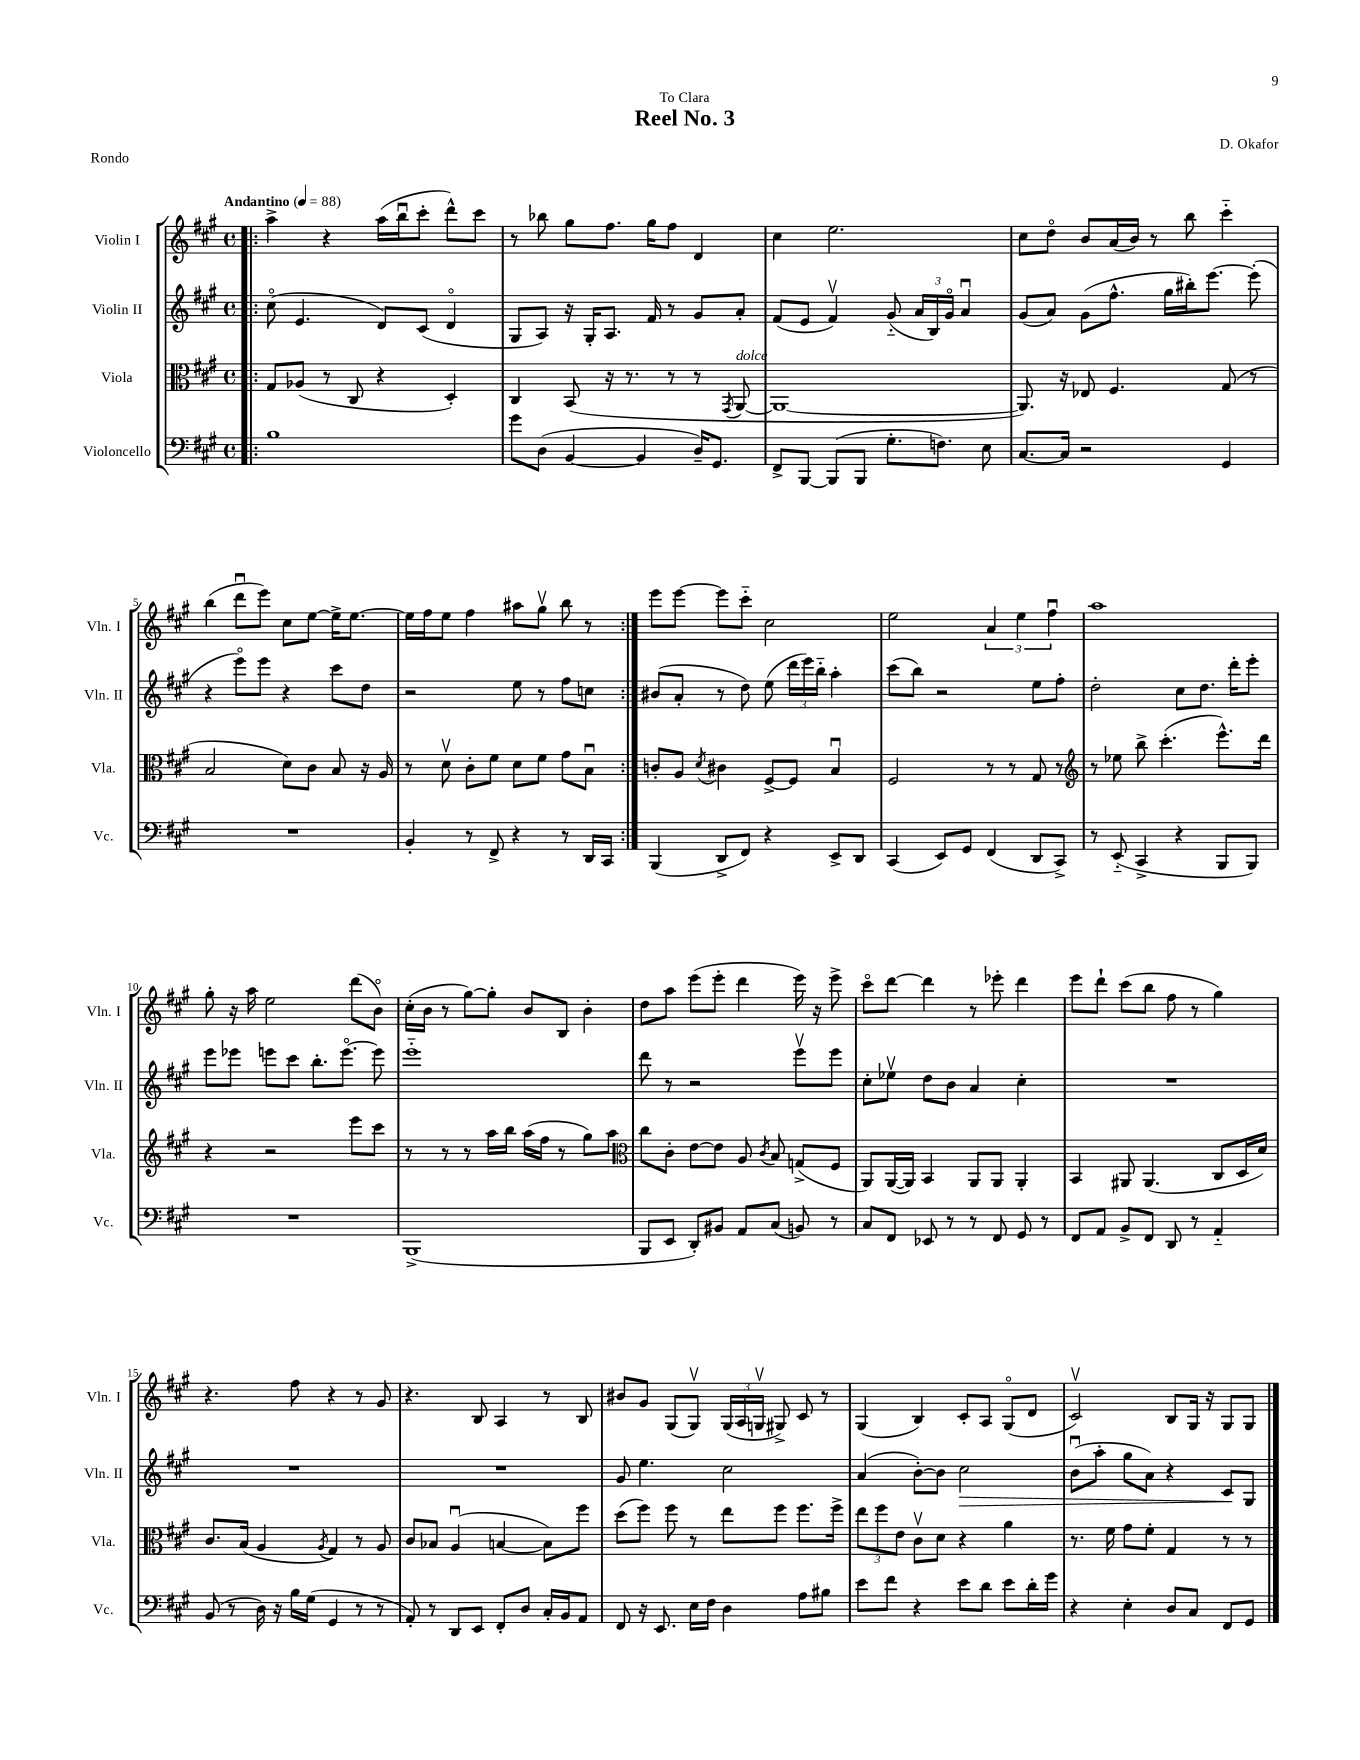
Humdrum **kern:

**kern	**kern	**kern	**dynam	**kern
*part4	*part3	*part2	*part2	*part1
*staff4	*staff3	*staff2	*staff2	*staff1
*I"Violoncello	*I"Viola	*I"Violin II	*	*I"Violin I
*I'Vc.	*I'Vla.	*I'Vln. II	*	*I'Vln. I
*clefF4	*clefC3	*clefG2	*	*clefG2
*k[f#c#g#]	*k[f#c#g#]	*k[f#c#g#]	*	*k[f#c#g#]
*M4/4	*M4/4	*M4/4	*	*M4/4
*met(c)	*met(c)	*met(c)	*	*met(c)
*MM88	*MM88	*MM88	*	*MM88
=1!|:	=1!|:	=1!|:	=1!|:	=1!|:
!	!	!	!	!LO:TX:a:B:t=Andantino
1B	8G#/L	(8cc#\	.	4aa^\
.	(8A-X/J	4.e/	.	.
.	8r	.	.	4r
.	8C#/	.	.	.
.	4r	8d/L)	.	(16aa\LL
.	.	.	.	16bbu\J
.	.	(8c#/J	.	8ccc#'\J
.	4D'/)	4d/	.	8ddd^^\L)
.	.	.	.	8ccc#\J
=2	=2	=2	=2	=2
8g#\L	4C#/	8G#/L	.	8r
(8D\J	.	8A/J)	.	8bb-X\
[4BB/	(8BB/	16r	.	8gg#\L
.	.	16G#'/KL	.	.
.	16r	8.A/J	.	8.ff#\J
.	8.r	.	.	.
4BB/]	.	.	.	.
.	.	16f#/	.	16gg#\KL
.	8r	8r	.	8ff#\J
16D~/KL)	8r	8g#/L	.	4d/
8.GG#/J	.	.	.	.
.	8qGG#/	.	.	.
!	!LO:TX:a:i:t=dolce	!	!	!
.	[8AA/	8a'/J	.	.
=3	=3	=3	=3	=3
8FF#^/L	1AA_	(8f#/L	.	4cc#\
[8BBB/J	.	8e/J	.	.
(8BBB/L]	.	4f#v/)	.	2.ee\
8BBB/J	.	.	.	.
8.G#'\L	.	(8g#/	.	.
.	.	24a/LL	.	.
.	.	24B/)	.	.
8.Fn\J)	.	.	.	.
.	.	24g#/JJ	.	.
.	.	4au/	.	.
8E\	.	.	.	.
=4	=4	=4	=4	=4
[8.C#/L	8.AA/])	(8g#/L	.	8cc#\L
.	.	8a/J)	.	8dd\J
16C#/Jk]	16r	.	.	.
2r	8E-X/	(8g#\L	.	8b/L
.	4.F#/	8.ff#^^\J	.	(16a/L
.	.	.	.	16b/JJ)
.	.	.	.	8r
.	.	16gg#\LL	.	.
.	.	16bb#X'\J)	.	8bb\
.	.	[8.eee\J	.	.
4GG#/	(8G#/	.	.	4ccc#\
.	8r	(8eee'\]	.	.
!!LO:LB:g=z
=5	=5	=5	=5	=5
1r	2B/	4r	.	(4bb\
.	.	8eee\L)	.	8dddu\L
.	.	8eee\J	.	8eee\J)
.	8d\L)	4r	.	8cc#\L
.	8c#\J	.	.	[8ee\J
.	8B/	8ccc#\L	.	16ee^\KL]
.	.	.	.	[8.ee\J
.	16r	8dd\J	.	.
.	16A/	.	.	.
=6	=6	=6	=6	=6
4BB'/	8r	2r	.	16ee\LL]
.	.	.	.	16ff#\J
.	8dv\	.	.	8ee\J
8r	8c#'\L	.	.	4ff#\
8FF#^/	8f#\J	.	.	.
4r	8d\L	8ee\	.	8aa#X\L
.	8f#\J	8r	.	8gg#v\J
8r	8g#\L	8ff#\L	.	8bb\
16DD/LL	8Bu\J	8ccn\J	.	8r
16CC#/JJ	.	.	.	.
=7:|!	=7:|!	=7:|!	=7:|!	=7:|!
(4BBB/	8cn'/L	(8b#X/L	.	8eee\L
.	8A/J	8a'/J	.	[8eee\J
.	8qd/	.	.	.
8DD^/L	4c#X\	8r	.	8eee\L]
8FF#/J)	.	8dd\)	.	8ccc#\J
4r	[8F#^/L	(8ee\	.	2cc#\
.	8F#/J]	24ddd\LL	.	.
.	.	24eee\)	.	.
.	.	24bb\JJ	.	.
8EE^/L	4Bu/	4aa'\	.	.
8DD/J	.	.	.	.
=8	=8	=8	=8	=8
(4CC#/	2F#/	(8ccc#\L	.	2ee\
.	.	8bb\J)	.	.
8EE/L)	.	2r	.	.
8GG#/J	.	.	.	.
(4FF#/	8r	.	.	6a/
.	8r	.	.	.
.	.	.	.	6ee\
8DD/L	8G#/	8ee\L	.	.
.	.	.	.	6ff#u\
8CC#^/J)	8r	8ff#'\J	.	.
=9	=9	=9	=9	=9
*	*clefG2	*	*	*
8r	8r	2dd'\	.	1aa
(8EE/	8ee-X\	.	.	.
4CC#^/	8bb^\	.	.	.
.	(4.ccc#'\	.	.	.
4r	.	8cc#\L	.	.
.	.	8.dd\J	.	.
8BBB/L	8.eee^^\L)	.	.	.
.	.	16ddd'\KL	.	.
8BBB/J)	.	8eee'\J	.	.
.	16ddd\Jk	.	.	.
!!LO:LB:g=z
=10	=10	=10	=10	=10
1r	4r	8eee\L	.	8gg#'\
.	.	8eee-X\J	.	16r
.	.	.	.	16aa\
.	2r	8eeen\L	.	2ee\
.	.	8ccc#\J	.	.
.	.	8.bb'\L	.	.
.	.	[8.eee\J	.	.
.	8eee\L	.	.	(8ddd\L
.	8ccc#\J	8eee\]	.	8b\J)
=11	=11	=11	=11	=11
(1BBB^	8r	1eee	.	(16cc#'\LL
.	.	.	.	16b\JJ
.	8r	.	.	8r
.	8r	.	.	[8gg#\L)
.	16aa\LL	.	.	8gg#'\J]
.	16bb\JJ	.	.	.
.	(16aa\LL	.	.	8b/L
.	16ff#\JJ	.	.	.
.	8r	.	.	8B/J
.	8gg#\L)	.	.	4b'\
.	8aa\J	.	.	.
=12	=12	=12	=12	=12
*	*clefC3	*	*	*
8BBB/L	8cc#\L	8ddd\	.	8dd\L
8EE/J	8c#'\J	8r	.	8aa\J
8DD'/L)	[8e\L	2r	.	(8eee\L
8BB#X/J	8e\J]	.	.	8eee'\J
8AA/L	8A/	.	.	4ddd\
.	8qc#/	.	.	.
(8C#/J	8B/	.	.	.
8BBn/)	(8Gn^/L	8eeev\L	.	16eee\)
.	.	.	.	16r
8r	8F#/J	8eee\J	.	8eee^\
=13	=13	=13	=13	=13
8C#/L	8AA/L)	8cc#'\L	.	8ccc#\L
8FF#/J	([16AA/L	8ee-Xv\J	.	[8ddd\J
.	16AA/JJ])	.	.	.
8EE-X/	4BB/	8dd\L	.	4ddd\]
8r	.	8b\J	.	.
8r	8AA/L	4a/	.	8r
8FF#/	8AA/J	.	.	8eee-X'\
8GG#/	4AA'/	4cc#'\	.	4ddd\
8r	.	.	.	.
=14	=14	=14	=14	=14
8FF#/L	4BB/	1r	.	8eee\L
8AA/J	.	.	.	8ddd`\J
8BB^/L	8AA#X/	.	.	(8ccc#\L
8FF#/J	(4.AA#/	.	.	8bb\J
8DD/	.	.	.	8ff#\
8r	.	.	.	8r
4AA/	8C#/L	.	.	4gg#\)
.	16D/L	.	.	.
.	16d/JJ)	.	.	.
!!LO:LB:g=z
=15	=15	=15	=15	=15
(8BB/	8.c#/L	1r	.	4.r
8r	.	.	.	.
.	(16B/Jk	.	.	.
16D\)	4A/	.	.	.
16r	.	.	.	.
16B\LL	.	.	.	8ff#\
(16G#\JJ	.	.	.	.
.	8qA/	.	.	.
4GG#/	4G#/)	.	.	4r
8r	8r	.	.	8r
8r	8A/	.	.	8g#/
=16	=16	=16	=16	=16
8AA'/)	8c#/L	1r	.	4.r
8r	8B-X/J	.	.	.
8DD/L	(4Au/	.	.	.
8EE/J	.	.	.	8B/
8FF#'/L	[4Bn/	.	.	4A/
8D/J	.	.	.	.
16C#'/LL	8B\L])	.	.	8r
16BB/J	.	.	.	.
8AA/J	8ff#\J	.	.	8B/
=17	=17	=17	=17	=17
8FF#/	(8dd\L	8g#/	.	8b#X/L
16r	8ff#\J)	4.ee\	.	8g#/J
8.EE/	.	.	.	.
.	8ff#\	.	.	(8G#/L
16E\LL	8r	.	.	8G#v/J)
16F#\JJ	.	.	.	.
4D\	8ee\L	2cc#\	.	(24G#/LL
.	.	.	.	24A/
.	.	.	.	24Gnv/JJ
.	8ff#\J	.	.	8G#X^/)
8A\L	8.ff#\L	.	.	8c#/
8B#X\J	.	.	.	8r
.	16ff#^\Jk	.	.	.
=18	=18	=18	=18	=18
8e\L	12ee\L	(4a/	.	(4G#/
.	12ff#\	.	.	.
8f#\J	.	.	.	.
.	12e\J	.	.	.
4r	8c#v\L	[8b'\L)	.	4B/)
.	8d\J	8b\J]	.	.
!	!	!	!LO:HP:b	!
8e\L	4r	2cc#\	>	8c#'/L
8d\J	.	.	.	8A/J
8e\L	4a\	.	.	(8G#/L
16d'\L	.	.	.	8d/J
16g#\JJ	.	.	.	.
=19	=19	=19	=19	=19
4r	8.r	(8bu\L	.	2c#v/)
.	.	8aa'\J	.	.
.	16f#\	.	.	.
4E'\	8g#\L	8gg#\L	.	.
.	8f#'\J	8a\J)	.	.
8D/L	4G#/	4r	.	8B/L
8C#/J	.	.	.	16G#/Jk
.	.	.	.	16r
8FF#/L	8r	8c#/L	.	8G#/L
8GG#/J	8r	8G#/J	]	8G#/J
==	==	==	==	==
*-	*-	*-	*-	*-
